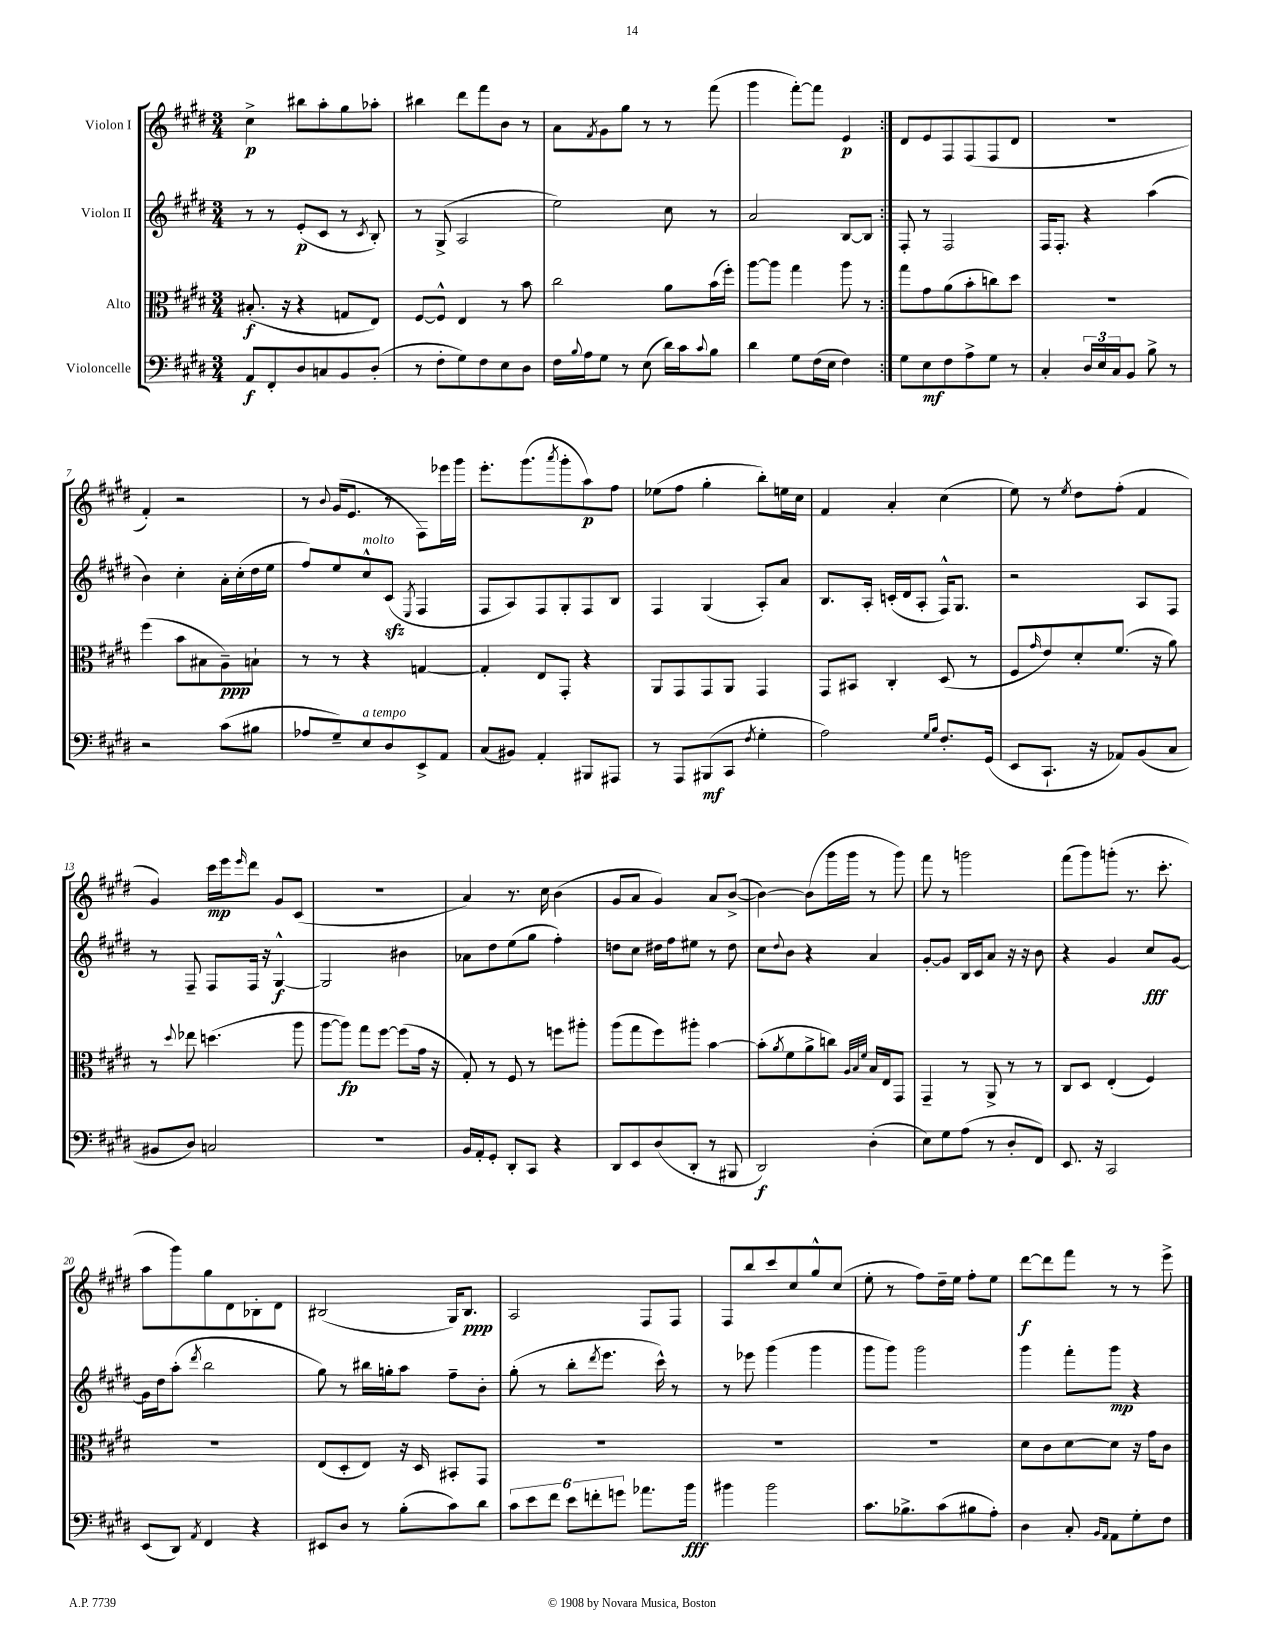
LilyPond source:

<<
\new StaffGroup <<
\new Staff = "s0" \with { instrumentName = "Violon I" } {
    \clef treble \key e \major \numericTimeSignature \time 3/4
    \repeat volta 2 { cis''4->\p bis''8 a''8-. gis''8 aes''8-. |
    bis''4 dis'''8 fis'''8 b'8 r8 |
    a'8 \acciaccatura { fis'8 } gis'8 gis''8 r8 r8 fis'''8( |
    gis'''4 fis'''8~-.) fis'''8 e'4\p | }
    dis'8 e'8 fis8 fis8( fis8 dis'8 |
    R2. |
    fis'4-.) r2 |
    r8 \appoggiatura { b'8 } gis'16( e'8. r8 fis8) ees'''16 gis'''16 |
    e'''8.-. gis'''8.( \acciaccatura { a'''8 } gis'''8-. a''8\p) fis''8 |
    ees''8( fis''8 gis''4-. b''8-.) e''16 cis''16 |
    fis'4 a'4-. cis''4( |
    e''8) r8 \acciaccatura { e''8 } dis''8 fis''8-.( fis'4 |
    gis'4) cis'''16\mp e'''16 \grace { e'''16 } dis'''8 gis'8 cis'8( |
    R2. |
    a'4) r8. cis''16 b'4( |
    gis'8 a'8 gis'4) a'8 b'8~->( |
    b'4~) b'8( gis'''16 gis'''16 r8 gis'''8) |
    fis'''8 r8 g'''2 |
    fis'''8( gis'''8) g'''8-.( r8. cis'''8.-. |
    a''8 gis'''8) gis''8 dis'8 bes8-. dis'8 |
    bis2( gis16) bis8.\ppp |
    a2 fis8 fis8 |
    fis8 b''8 cis'''8 cis''8 gis''8-^ cis''8( |
    e''8-. r8 fis''8) dis''16-- e''16 fis''8-. e''8 |
    dis'''8~\f dis'''8 fis'''8 r8 r8 e'''8-> \bar "|." |
}
\new Staff = "s1" \with { instrumentName = "Violon II" } {
    \clef treble \key e \major \numericTimeSignature \time 3/4
    \repeat volta 2 { r8 r8 e'8-.\p( cis'8 r8 \acciaccatura { cis'8 } b8-.) |
    r8 gis8->( a2 |
    e''2) cis''8 r8 |
    a'2 b8~ b8 | }
    fis8-. r8 fis2 |
    fis16 fis8.-. r4 a''4( |
    b'4) cis''4-. a'16-. cis''16-.( dis''16 e''16 |
    fis''8) e''8 cis''8-^^\markup { \italic "molto" } cis'8\sfz( \acciaccatura { e8 } fis4 |
    fis8 a8) fis8 gis8-. fis8 b8 |
    fis4 gis4( a8-.) a'8 |
    b8. a16-. c'16-.( dis'16 a8-. fis16-^) gis8. |
    r2 a8 fis8 |
    r8 fis8-- fis8 fis16 r16 gis4~-^\f |
    gis2 bis'4 |
    aes'8 dis''8 e''8( gis''8 fis''4-.) |
    d''8 cis''8 dis''16 fis''16 eis''8 r8 dis''8 |
    cis''8 \appoggiatura { dis''8 } b'8 r4 a'4 |
    gis'8~-. gis'8 b16 cis'16 a'8 r16 r16 b'8 |
    r4 gis'4 cis''8\fff gis'8~ |
    gis'16 dis''16 a''8-.( \acciaccatura { dis'''8 } b''2 |
    gis''8) r8 bis''16 g''16-. a''8 fis''8-- b'8-. |
    gis''8-.( r8 b''8-. \acciaccatura { dis'''8 } e'''8. cis'''16-^) r8 |
    r8 ees'''8 gis'''4( gis'''4 |
    gis'''8 gis'''8) gis'''2 |
    gis'''4 fis'''8-. gis'''8\mp r4 \bar "|." |
}
\new Staff = "s2" \with { instrumentName = "Alto" } {
    \clef alto \key e \major \numericTimeSignature \time 3/4
    \repeat volta 2 { bis8.-.\f( r16 r4 g8 e8) |
    fis8~ fis8-^ e4 r8 b'8 |
    cis''2 a'8 b'16( fis''16-.) |
    a''8~ a''8 gis''4 a''8 r8 | }
    gis''8 gis'8 a'8( b'8-. c''8) dis''8 |
    R2. |
    fis''4( b'8 bis8 a8--\ppp) b8-! |
    r8 r8 r4 g4~ |
    g4-. e8 gis,8-. r4 |
    a,8 gis,8 gis,8 a,8 gis,4 |
    gis,8 bis,8 cis4-. dis8( r8 |
    fis8 \grace { gis'16 } e'8) dis'8-. fis'8.( r16 a'8) |
    r8 \appoggiatura { dis''8 } ees''8 d''4.( a''8 |
    a''8~ a''8\fp) gis''8 fis''8~ fis''8( gis'16 r16 |
    gis8-.) r8 fis8 r8 f''8 ais''8-. |
    a''8( gis''8 fis''8) ais''8-. b'4~ |
    b'8-.( \acciaccatura { a'8 } fis'8 a'8-> c''8) \grace { a32 b32 fis'32 } b16 e16 gis,8 |
    gis,4-- r8 a,8-> r8 r8 |
    cis8 dis8 e4-.( fis4) |
    R2. |
    e8( dis8-. e8) r16 dis16 bis,8-. gis,8 |
    R2. |
    R2. |
    R2. |
    dis'8 cis'8 dis'8~ dis'8 r16 gis'16 cis'8 \bar "|." |
}
\new Staff = "s3" \with { instrumentName = "Violoncelle" } {
    \clef bass \key e \major \numericTimeSignature \time 3/4
    \repeat volta 2 { a,8\f fis,8-. dis8 c8 b,8 dis8-.( |
    r8 fis8-. gis8) fis8 e8 dis8 |
    fis16 \appoggiatura { b8 } a16 gis8 r8 e8( dis'16) cis'16 \appoggiatura { cis'8 } b8 |
    dis'4 gis8 fis16( e16 fis4) | }
    gis8 e8\mf fis8 a8-> gis8 r8 |
    cis4-. \tuplet 3/2 { dis16 e16 cis16 } b,8 b8-> r8 |
    r2 cis'8( bis8 |
    aes8 gis8--) e8^\markup { \italic "a tempo" } dis8 e,8-> a,8 |
    cis8( bis,8) a,4-. bis,,8 ais,,8 |
    r8 a,,8 bis,,8\mf( cis,8 \acciaccatura { fis8 } gis4-. |
    a2) \grace { gis16 b16 } fis8.-. gis,16( |
    e,8 cis,8.-! r16 aes,8) b,8( cis8 |
    bis,8 dis8) c2 |
    R2. |
    b,16 a,16-. gis,8-. dis,8-. cis,8 r4 |
    dis,8 e,8 dis8( dis,8-. r8 bis,,8 |
    dis,2\f) dis4-.( |
    e8) gis8 a8( r8 dis8-. fis,8) |
    e,8. r16 cis,2 |
    e,8( dis,8) \acciaccatura { a,8 } fis,4 r4 |
    eis,8 dis8 r8 b8-.( cis'8) dis'8 |
    \tuplet 6/4 { cis'8 e'8 fis'8 e'8 f'8-. g'8 } aes'8. b'16\fff |
    bis'4 bis'2 |
    cis'8. bes8.-> cis'8( bis8 a8-.) |
    dis4 cis8-. \grace { b,16 a,16 } a,8 gis8-. fis8 \bar "|." |
}
>>
>>
